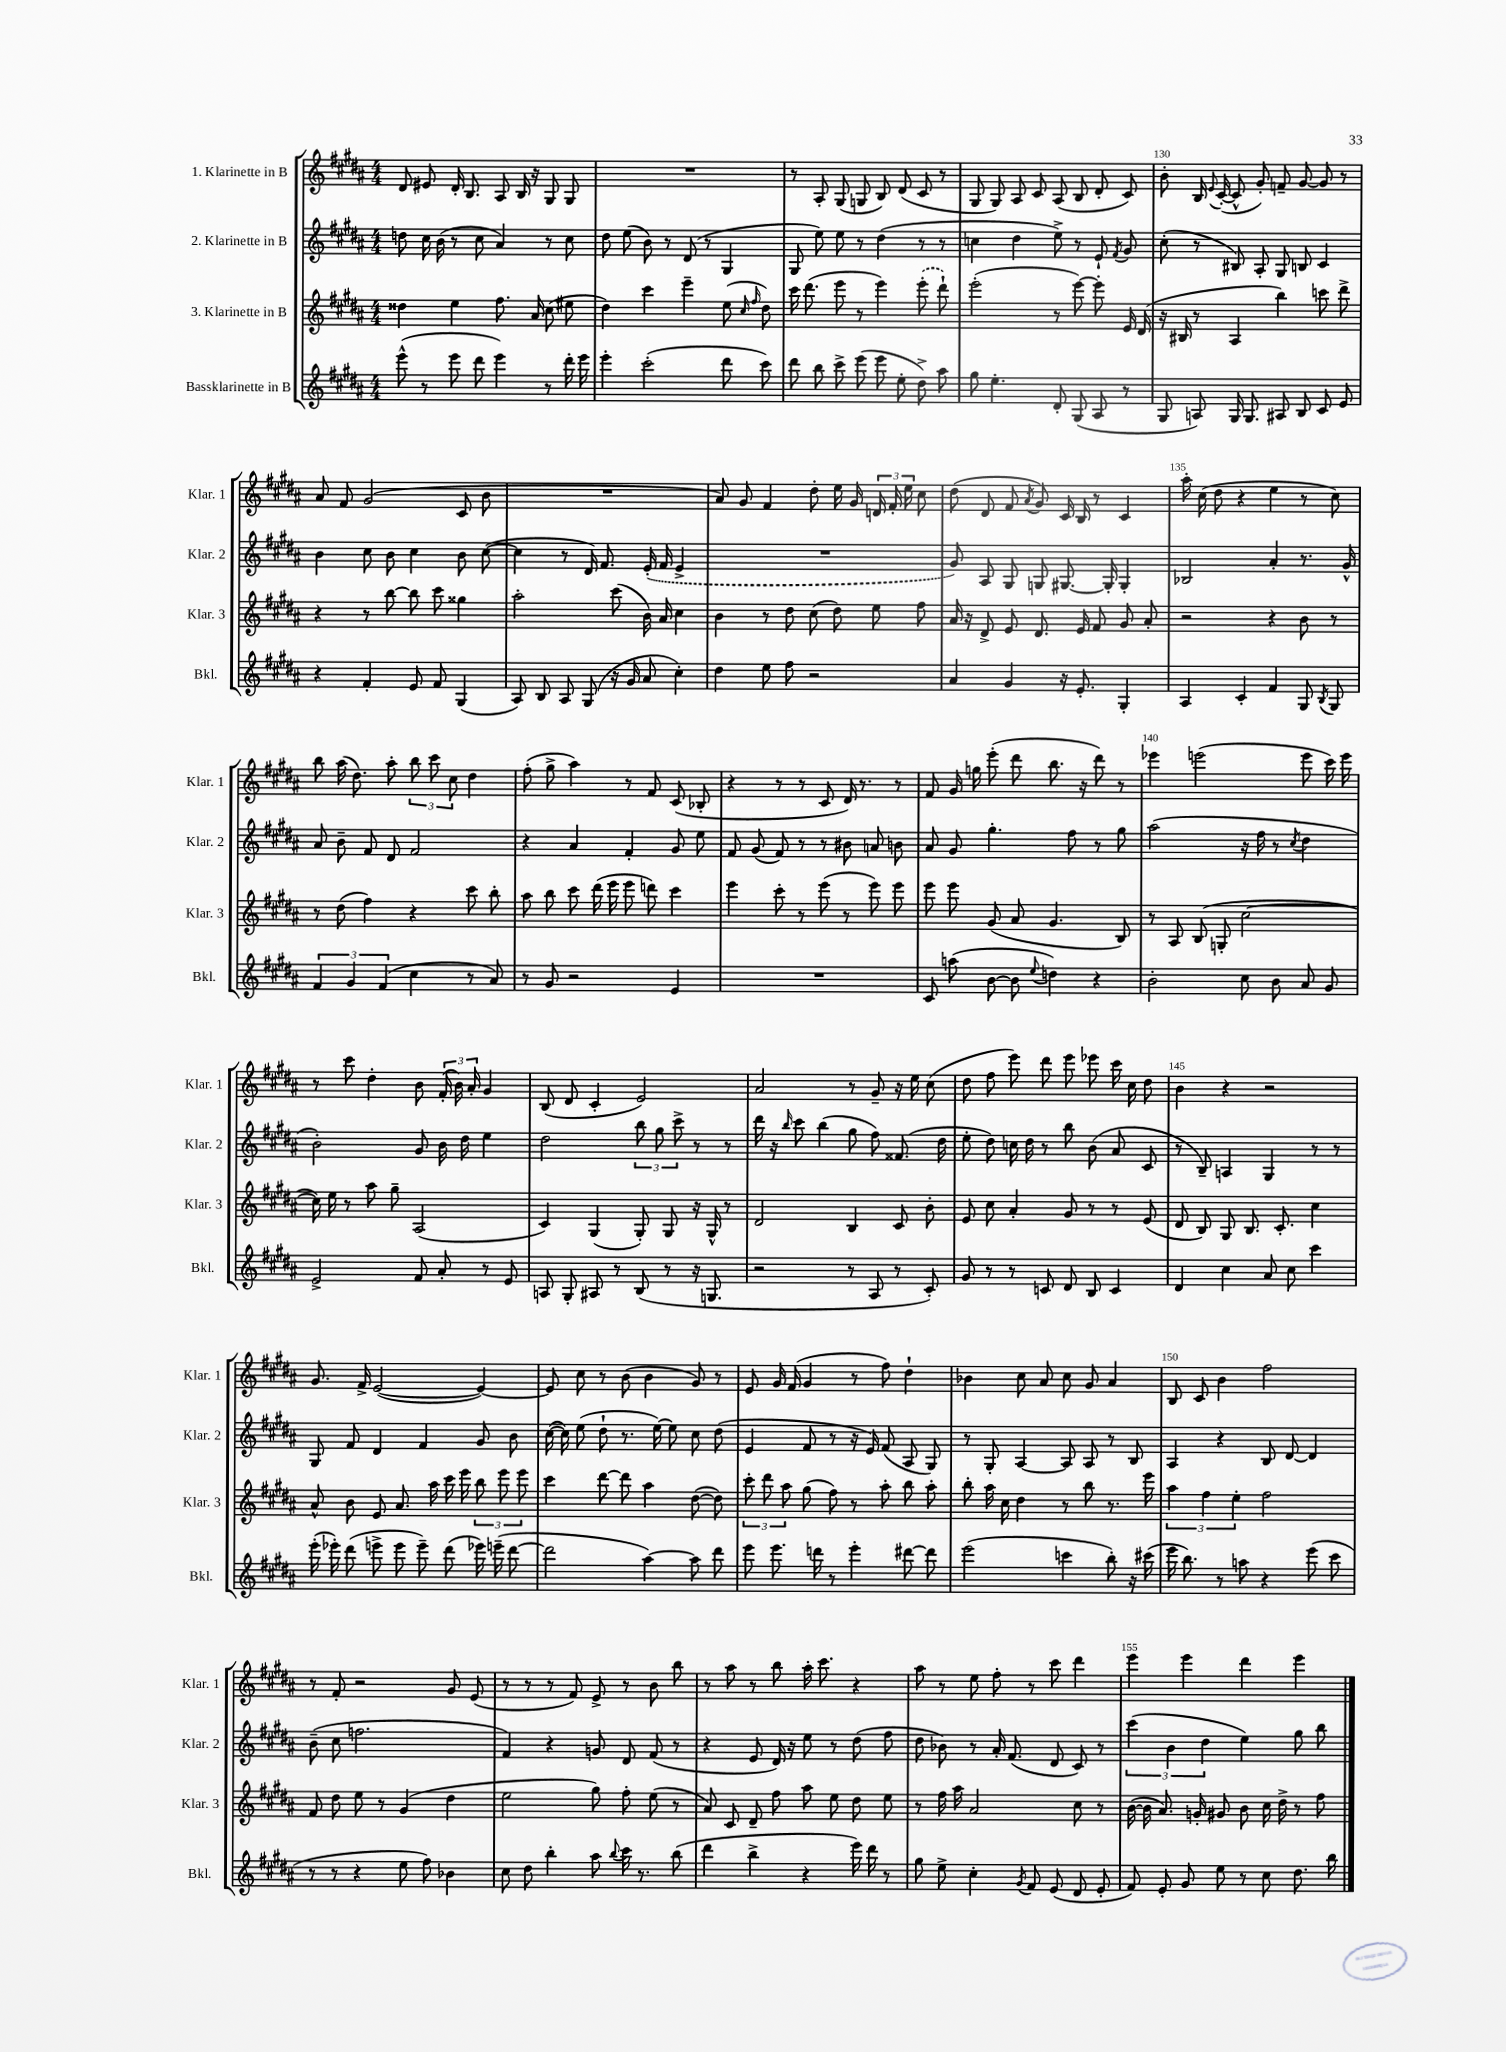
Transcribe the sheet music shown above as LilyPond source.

<<
\new StaffGroup <<
\new Staff = "s0" \with { instrumentName = "1. Klarinette in B" shortInstrumentName = "Klar. 1" } {
    \clef treble \key b \major \numericTimeSignature \time 4/4
    \autoBeamOff dis'8 eis'8 dis'16-. b8. ais8 b16 r16 gis8 gis8 |
    R1 |
    r8 ais8-. gis8( g8 b8) dis'8( cis'8 r8 |
    gis8 gis8) ais8 cis'8 ais8( b8 dis'8-. cis'8) |
    b'8-. b16 \appoggiatura { e'8 } cis'16~-.( cis'8-^ gis'8-.) f'8-- gis'8~ gis'8 r8 |
    ais'8 fis'8 gis'2( cis'8 b'8 |
    R1 |
    ais'8) gis'8 fis'4 dis''8-. e''16 gis'16 \tuplet 3/2 { d'16 fis'16-. e''16 } cis''8 |
    dis''8( dis'8 fis'8 \acciaccatura { ais'8 } gis'8) cis'16 b16 r8 cis'4 |
    ais''16-. cis''16( dis''8 r4 e''4 r8 cis''8) |
    b''8 ais''16( dis''8.) ais''8-. \tuplet 3/2 { b''8 cis'''8 cis''8 } dis''4 |
    fis''8-.( gis''8-> ais''4) r8 fis'8 cis'8( bes8-. |
    r4 r8 r8 cis'8 dis'16) r8. r8 |
    fis'8 gis'16 g''16 e'''8-.( dis'''8 b''8. r16 dis'''8) r8 |
    ees'''4 e'''2( e'''8 cis'''16) e'''16 |
    r8 cis'''8 dis''4-. b'8 \tuplet 3/2 { fis'16-.( b'16) ais'16-. } gis'4 |
    b8( dis'8 cis'4-. e'2) |
    ais'2 r8 gis'8-- r16 e''16 cis''8( |
    dis''8 fis''8 e'''8) dis'''8 e'''8 ees'''8 cis'''16 cis''16 dis''8 |
    b'4 r4 r2 |
    gis'8. fis'16-> e'2~( e'4~) |
    e'8 cis''8 r8 b'8( b'4 gis'8) r8 |
    e'8 gis'16 fis'16( gis'4 r8 fis''8) dis''4-! |
    bes'4 cis''8 ais'8 cis''8 gis'8 ais'4 |
    b8 cis'8 b'4 fis''2 |
    r8 fis'8-. r2 gis'8 e'8( |
    r8 r8 r8 fis'8) e'8-> r8 b'8 b''8 |
    r8 ais''8 r8 b''8 ais''16-. cis'''8. r4 |
    ais''8 r8 e''8 fis''8-. r8 cis'''8 dis'''4 |
    e'''4 e'''4 dis'''4 e'''4 \bar "|." |
}
\new Staff = "s1" \with { instrumentName = "2. Klarinette in B" shortInstrumentName = "Klar. 2" } {
    \clef treble \key b \major \numericTimeSignature \time 4/4
    \autoBeamOff d''8 cis''16 b'16( r8 cis''8 ais'4) r8 cis''8 |
    dis''8 e''8( b'8) r8 dis'8( r8 gis4 |
    gis8 e''8) e''8 r8 dis''4( r8 r8 |
    c''4 dis''4 e''8->) r8 e'8-! \acciaccatura { fis'8 } gis'8 |
    cis''8-.( r8 bis8) ais8-. gis8 b8 cis'4 |
    b'4 cis''8 b'8 cis''4 b'8 cis''8~( |
    cis''4 r8 dis'16) fis'8. \once \slurDashed e'16-.( fis'16 e'4-> |
    R1 |
    gis'8) ais8 gis8 g8 gis8.~ gis16-. gis4-. |
    bes2 ais'4-. r8. gis'16-^ |
    ais'8 b'8-- fis'8 dis'8 fis'2 |
    r4 ais'4 fis'4-. gis'8 e''8 |
    fis'8 gis'8( fis'8) r8 r8 bis'8 a'8 b'8 |
    ais'8 gis'8 gis''4.-. fis''8 r8 gis''8 |
    ais''2( r16 fis''16 r8 \acciaccatura { cis''8 } dis''4 |
    b'2-.) gis'8 b'16 dis''16 e''4 |
    dis''2 \tuplet 3/2 { b''8 gis''8 cis'''8-> } r8 r8 |
    dis'''16 r16 \grace { b''16 } cis'''8 b''4( gis''8 fis''8) fisis'8.( dis''16 |
    e''8-. dis''8) c''16 dis''16 r8 b''8 b'8( ais'8 cis'8 |
    r8 b8--) a4 gis4 r8 r8 |
    gis8 fis'8 dis'4 fis'4 gis'8 b'8 |
    cis''16~( cis''16) e''8( dis''8-! r8. e''16~) e''8 cis''8 dis''8( |
    e'4 fis'8 r8 r16 e'16) fis'8( ais8 gis8) |
    r8 gis8-. ais4~ ais8 ais8 r8 b8 |
    ais4 r4 b8 dis'8~ dis'4 |
    b'8--( cis''8 f''2. |
    fis'4) r4 g'8 dis'8 fis'8( r8 |
    r4 e'8 dis'16) r16 e''8 r8 dis''8( fis''8 |
    dis''8 bes'8) r8 ais'16-. fis'8.( dis'8 cis'8) r8 |
    \tuplet 3/2 { cis'''4( b'4 dis''4 } e''4) gis''8 b''8 \bar "|." |
}
\new Staff = "s2" \with { instrumentName = "3. Klarinette in B" shortInstrumentName = "Klar. 3" } {
    \clef treble \key b \major \numericTimeSignature \time 4/4
    \autoBeamOff disis''4 e''4 fis''8. ais'16 cis''8( eis''8 |
    dis''4) cis'''4 e'''4-- e''8( \grace { cis''16 fis''16 } dis''8) |
    cis'''16 dis'''8.( e'''8 r8 e'''4) \once \slurDashed e'''8-.( dis'''8-!) |
    e'''2-.( r8 e'''8~) e'''8-. e'16 dis'16( |
    r16 bis16 r8 ais4 b''4) c'''8 dis'''8-> |
    r4 r8 b''8~ b''8 cis'''8 gisis''4 |
    ais''2-. cis'''8( b'16) ais'16 cis''4 |
    b'4 r8 dis''8 cis''8( dis''8) e''8 fis''8 |
    ais'16 r16 dis'8-> e'8 dis'8. e'16 fis'8 gis'8 ais'8-. |
    r2 r4 b'8 r8 |
    r8 dis''8( fis''4) r4 cis'''8 b''8-. |
    ais''8 b''8 cis'''8 dis'''16( e'''16 e'''8 d'''8) cis'''4 |
    e'''4 cis'''8-. r8 e'''8( r8 e'''8) e'''8 |
    e'''8 e'''8 gis'8( ais'8 gis'4. b8) |
    r8 ais8 b8( g8-. cis''2~ |
    cis''16) e''16 r8 ais''8 gis''8-- ais2( |
    cis'4) gis4( gis8-.) gis8 r16 gis16-^ r8 |
    dis'2 b4 cis'8 b'8-. |
    e'8 cis''8 ais'4-. gis'8 r8 r8 e'8( |
    dis'8 b8) gis8 b8. cis'8.-. cis''4 |
    ais'8-^ b'8 e'8 ais'8. ais''16 cis'''16 e'''16 \tuplet 3/2 { b''8 e'''8 e'''8 } |
    cis'''4 dis'''8~ dis'''8 ais''4 dis''8~( dis''8) |
    \tuplet 3/2 { cis'''8-. dis'''8 ais''8 } gis''8( fis''8) r8 ais''8-. b''8 ais''8-. |
    b''8-. ais''16 cis''16 dis''4 r8 b''8 r8. e'''16 |
    \tuplet 3/2 { ais''4 fis''4 e''4-. } fis''2 |
    fis'8 dis''8 e''8 r8 gis'4( dis''4 |
    e''2 gis''8) fis''8-. e''8( r8 |
    ais'8) cis'8 dis'8-- fis''8 ais''8 e''8 dis''8 e''8 |
    r8 fis''16 ais''16 ais'2 cis''8 r8 |
    b'16~( b'16 ais'8.) g'16-. gis'8 b'8 cis''16 dis''16-> r8 fis''8 \bar "|." |
}
\new Staff = "s3" \with { instrumentName = "Bassklarinette in B" shortInstrumentName = "Bkl." } {
    \clef treble \key b \major \numericTimeSignature \time 4/4
    \autoBeamOff e'''8-^( r8 e'''8 dis'''8 e'''4) r8 dis'''16-. e'''16 |
    e'''4-. cis'''2-.( dis'''8 cis'''8) |
    dis'''8 b''8 cis'''8-> e'''8( e'''8 e''8-. dis''8->) ais''8 |
    gis''8 e''4.-. dis'8-. gis8( ais8 r8 |
    gis8 a8) gis16 gis8. ais8 b8 cis'8 e'8 |
    r4 fis'4-. e'8 fis'8 gis4( |
    ais8) b8 ais8 gis8( r16 gis'16 ais'8 cis''4-.) |
    dis''4 e''8 fis''8 r2 |
    ais'4 gis'4 r16 e'8.-. gis4-. |
    ais4 cis'4-. fis'4 gis8 \acciaccatura { b8 } gis8 |
    \tuplet 3/2 { fis'4 gis'4 fis'4( } cis''4 r8 ais'8) |
    r8 gis'8 r2 e'4 |
    R1 |
    cis'8 a''8( b'8~ b'8 \appoggiatura { e''8 } d''4) r4 |
    b'2-. cis''8 b'8 ais'8 gis'8 |
    e'2-> fis'8 ais'8-. r8 e'8 |
    a8 gis8-. ais8 r8 b8( r8 r16 g8. |
    r2 r8 ais8 r8 cis'8-.) |
    gis'8 r8 r8 c'8 dis'8 b8 c'4 |
    dis'4 cis''4 ais'8 cis''8 cis'''4 |
    e'''16-.( ees'''16-.) dis'''8( e'''8-> e'''8 e'''8--) dis'''8( ees'''16) e'''16--( dis'''8~ |
    dis'''2 ais''4~) ais''8 dis'''8 |
    e'''8 e'''8. d'''16 r8 e'''4-. dis'''8~ dis'''8 |
    e'''2( c'''4 b''8-.) r16 cis'''16( |
    e'''16 b''8.) r8 a''8 r4 e'''8( cis'''8 |
    r8 r8 r4 e''8 fis''8) bes'4 |
    cis''8 dis''8 b''4-. ais''8 \appoggiatura { b''8 } cis'''16 r8. b''8( |
    dis'''4 b''4-> r4 e'''16) dis'''16 r8 |
    gis''8 e''8-> cis''4-. \acciaccatura { gis'8 } fis'8 e'8( dis'8 e'8-. |
    fis'8) e'8-. gis'8 e''8 r8 cis''8 dis''8. b''16 \bar "|." |
}
>>
>>
\layout { \context { \Score currentBarNumber = #126 \override BarNumber.break-visibility = ##(#f #t #t) barNumberVisibility = #(every-nth-bar-number-visible 5) } }
